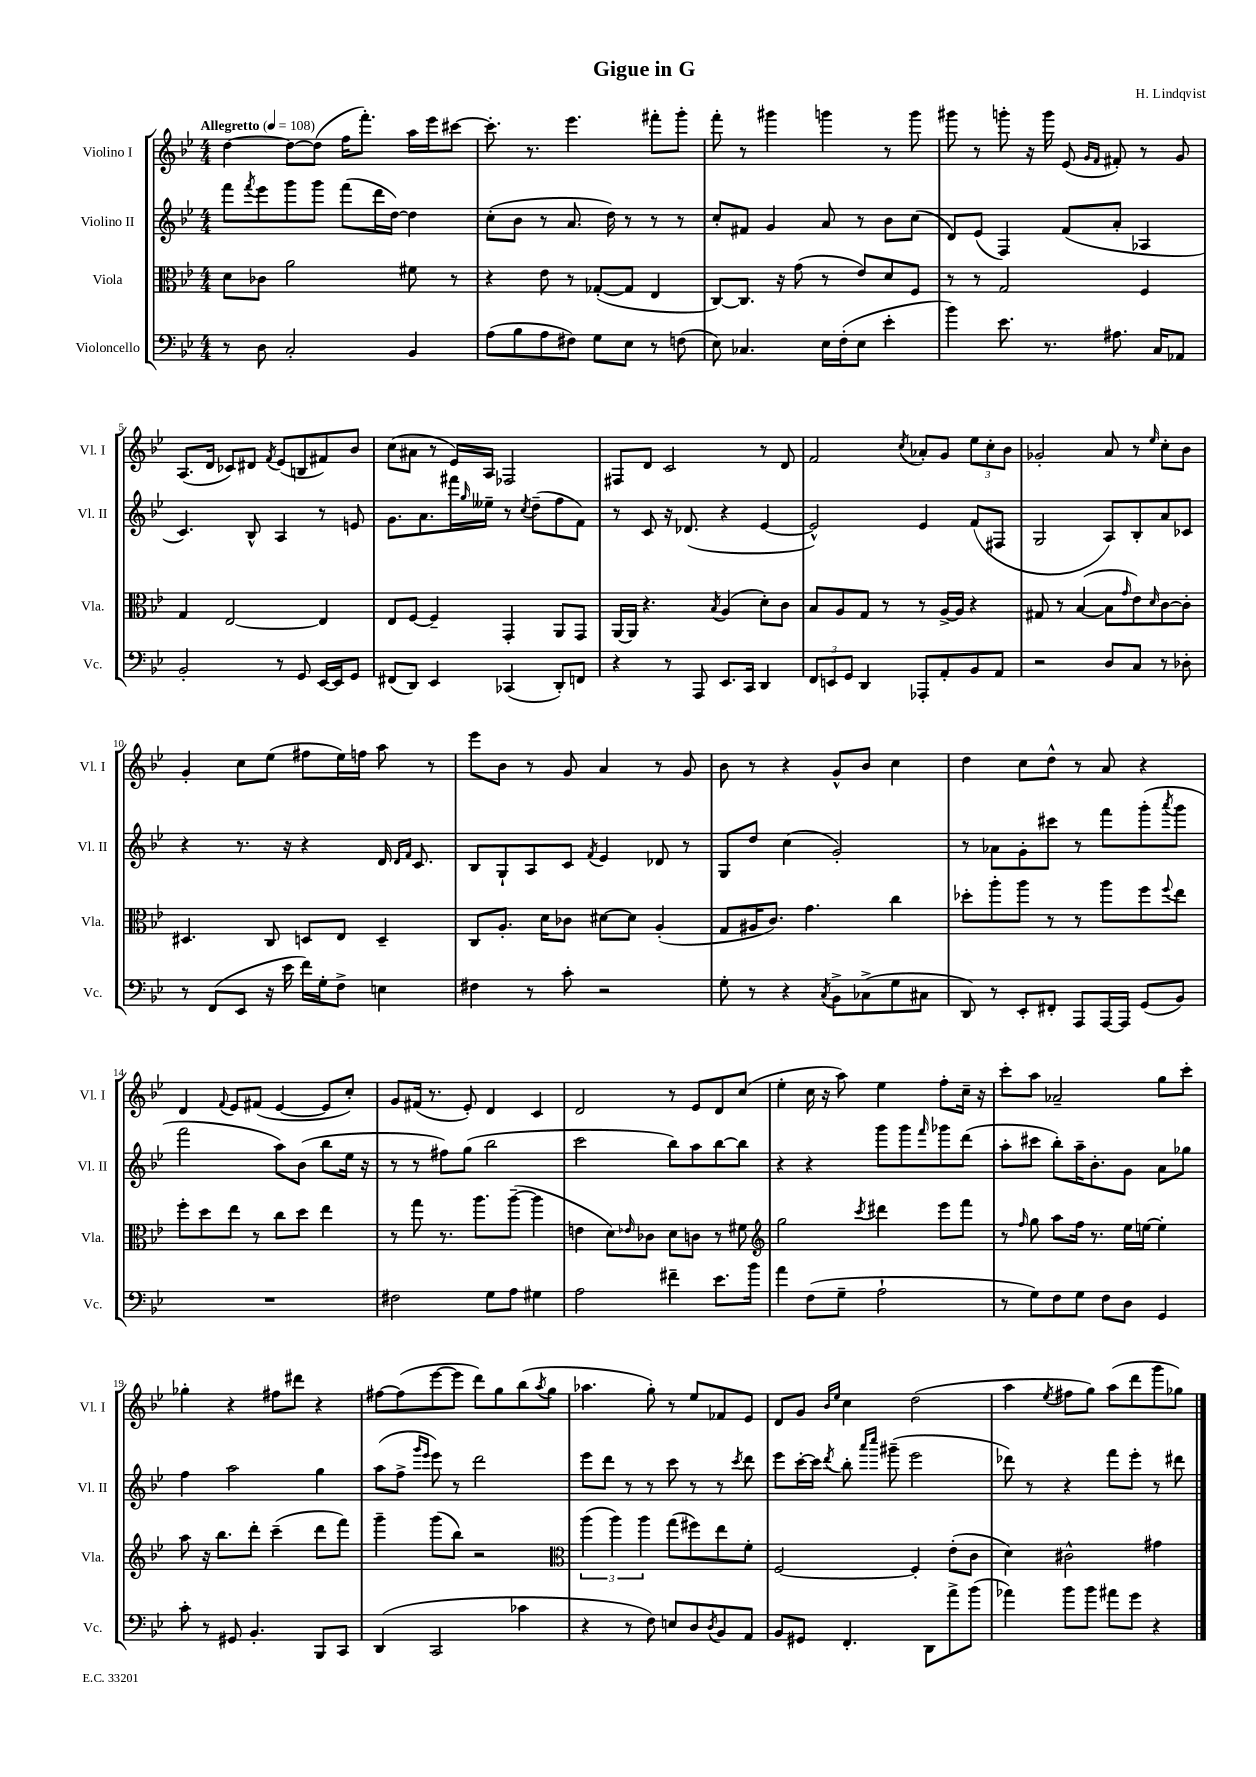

**kern	**kern	**kern	**kern
*part4	*part3	*part2	*part1
*staff4	*staff3	*staff2	*staff1
*I"Violoncello	*I"Viola	*I"Violino II	*I"Violino I
*I'Vc.	*I'Vla.	*I'Vl. II	*I'Vl. I
*clefF4	*clefC3	*clefG2	*clefG2
*k[b-e-]	*k[b-e-]	*k[b-e-]	*k[b-e-]
*M4/4	*M4/4	*M4/4	*M4/4
*MM108	*MM108	*MM108	*MM108
=1	=1	=1	=1
!	!	!	!LO:TX:a:B:t=Allegretto
8r	8d\L	8fff\L	[4dd\
.	.	8qfff/	.
8D\	8c-X\J	8eee-\	.
2C'/	2a\	8ggg\	8dd\L_
.	.	8ggg\J	(8dd\J]
.	.	(8fff\L	16ff\KL
.	.	.	8.fff'\J)
.	.	16ddd\L	.
.	.	[16dd\JJ)	.
4BB-/	8f#X\	4dd\]	16aa\LL
.	.	.	16eee-\J
.	8r	.	[8ccc#X\J
=2	=2	=2	=2
(8A\L	4r	(8cc'\L	8.ccc#'\]
8B-\	.	8b-\J	.
.	.	.	8.r
8A\	8e-\	8r	.
8F#X\J)	8r	8.a/	4.eee-\
8G\L	([8G-X'/L	.	.
.	.	16dd\)	.
8E-\J	8G-/J]	8r	.
8r	4E-/	8r	8fff#X'\L
(8Fn\	.	8r	8ggg'\J
=3	=3	=3	=3
8E-\)	[8C/L)	8cc'/L	8fff'\
4.C-X/	8.C/J]	8f#X/J	8r
.	.	4g/	4ggg#X\
.	16r	.	.
.	(8g\	.	.
16E-\LL	8r	8a/	4gggn\
(16F'\J	.	.	.
8E-\J	8e-/L)	8r	.
4e-'\	8d/	8b-\L	8r
.	8F/J	(8cc\J	8ggg\
=4	=4	=4	=4
4b-\)	8r	8d/L)	8ggg#X\
.	8r	(8e-/J	8r
8.e-\	2G/	4F/)	8gggn'\
.	.	.	16r
8.r	.	.	16ggg\
.	.	(8f/L	(8e-/
.	.	.	16qqg/LL
.	.	.	16qqf/JJ
8.A#X\	.	8a'/J	8f#X'/)
.	4F/	4A-X/	8r
16C/KL	.	.	.
8AA-X/J	.	.	8g/
!!LO:LB:g=z
=5	=5	=5	=5
2BB-'/	4G/	4.c/)	(8.A/L
.	.	.	16d/Jk
.	[2E-/	.	8c-X/L)
.	.	8B-^^/	8d#X/J
.	.	.	8qf/
8r	.	4A/	(8e-/L
8GG/	.	.	8Bn/
[16EE-/LL	4E-/]	8r	8f#X/)
16EE-/J]	.	.	.
8GG/J	.	8en/	8b-/J
=6	=6	=6	=6
(8FF#X/L	8E-/L	8.g\L	(8cc\L
8DD/J)	[8F/J	.	8a#X\J
.	.	8.a\	.
4EE-/	4F~/]	.	8r
.	.	16fff#X\L	16e-/LL)
.	.	16qqgg/	.
.	.	16ee--X~\JJ	16A/JJ
(4CC-X/	4GG'/	8r	2F-X/
.	.	8qcc/	.
.	.	(8dd~\L	.
8DD'/L)	8AA/L	8ff\	.
8FFn/J	8GG/J	8f\J)	.
=7	=7	=7	=7
4r	[16AA/LL	8r	8F#X/L
.	16AA/JJ]	.	.
.	4.r	8c/	8d/J
8r	.	16r	2c/
.	.	(8.d-X/	.
8AAA/	.	.	.
.	8qB-/	.	.
8.EE-/L	(4A/	4r	.
16CC/Jk	.	.	.
4DD/	8d'\L)	[4e-/	8r
.	8c\J	.	8d/
=8	=8	=8	=8
12FF/L	8B-/L	2e-^^/])	2f/
12EEn/	.	.	.
.	8A/	.	.
12GG/J	.	.	.
4DD/	8G/J	.	.
.	8r	.	.
.	.	.	8qcc/
8AAA-X'/L	8r	4e-/	8a-X'/L
8AA'/	[16A^/LL	.	8g/J
.	16A/JJ]	.	.
8BB-/	4r	(8f/L	12ee-\L
.	.	.	12cc'\
8AA/J	.	8F#X/J	.
.	.	.	12b-\J
=9	=9	=9	=9
2r	8G#X/	2G/	2g-X'/
.	8r	.	.
.	([4B-/	.	.
8D/L	8B-\L]	8A/L)	8a/
.	16qqg/	.	.
8C/J	8e-\)	8B-'/	8r
.	16qqd/	.	16qqee-/
8r	[8c\	8a/	8cc'\L
8D-X'\	8c'\J]	8c-X/J	8b-\J
!!LO:LB:g=z
=10	=10	=10	=10
8r	4.D#X/	4r	4g'/
(8FF/L	.	.	.
8EE-/J	.	8.r	8cc\L
16r	8C/	.	(8ee-\J
16e-\	.	16r	.
16f\LL)	8Dn/L	4r	8ff#X\L
16G'\J	.	.	.
8F^\J	8E-/J	.	16ee-\L)
.	.	.	16ffn\JJ
4En\	4D~/	16d/	8aa\
.	.	16qqd/LL	.
.	.	16qqf/JJ	.
.	.	8.c/	.
.	.	.	8r
=11	=11	=11	=11
4F#X\	8C/L	8B-/L	8eee-\L
.	8.A'/J	8G`/	8b-\J
8r	.	8A/	8r
.	16d\KL	.	.
8c'\	8c-X\J	8c/J	8g/
.	.	8qf/	.
2r	[8d#X\L	4e-/	4a/
.	8d#\J]	.	.
.	(4A'/	8d-X/	8r
.	.	8r	8g/
=12	=12	=12	=12
8G'\	8G/L	8G/L	8b-\
8r	16A#X/K	8dd/J	8r
.	8.c/J)	.	.
4r	.	(4cc\	4r
.	4.g\	.	.
8qC/	.	.	.
8BB-^\L	.	2g'/)	8g^^/L
(8C-X^\	.	.	8b-/J
8G\	4cc\	.	4cc\
8C#X\J	.	.	.
=13	=13	=13	=13
8DD/)	8dd-X'\L	8r	4dd\
8r	8aa'\	8a-X\L	.
8EE-'/L	8aa\J	8g'\	8cc\L
8FF#X'/J	8r	8ccc#X\J	8dd^^\J
8AAA/L	8r	8r	8r
[16AAA/L	8aa\L	8fff\L	8a/
16AAA/JJ]	.	.	.
(8GG/L	8ff\	(8ggg'\	4r
.	8qqff/	8qaaa/	.
8BB-/J)	8ee-\J	8ggg\J	.
!!LO:LB:g=z
=14	=14	=14	=14
1r	8ff'\L	2fff\	4d/
.	8dd\	.	.
.	.	.	8qqf/
.	8ee-\J	.	8e-/L
.	8r	.	(8f#X/J
.	8cc\L	8aa\L)	[4e-/
.	8dd\J	(8b-\J	.
.	4ee-\	8bb-\L	8e-/L]
.	.	16ee-\Jk	8cc'/J)
.	.	16r	.
=15	=15	=15	=15
2F#X\	8r	8r	8g/L
.	8gg\	8r	(16f#X/Jk
.	.	.	8.r
.	8.r	8ff#X\L)	.
.	.	(8gg\J	8e-'/)
.	8.aa\L	.	.
8G\L	.	2bb-\	4d/
8A\J	([8aa~\J	.	.
4G#X\	4aa\]	.	4c/
=16	=16	=16	=16
2A\	4en\	2ccc\	2d/
.	8d\L)	.	.
.	16qqe-X/	.	.
.	8c-X\J	.	.
4f#X~\	8d\L	8bb-\L)	8r
.	8cn\J	8aa\	8e-/L
8.e-\L	8r	[8bb-\	8d/
.	8f#X\	8bb-\J]	(8cc/J
16b-\Jk	.	.	.
=17	=17	=17	=17
*	*clefG2	*	*
4a\	2gg\	4r	4ee-'\
(8F\L	.	4r	16cc\
.	.	.	16r
8G~\J	.	.	8aa\)
.	8qccc/	.	.
2A`\	4ddd#X\	8ggg\L	4ee-\
.	.	8ggg\	.
.	.	16qqfff/	.
.	8eee-\L	8ggg-X\	8ff'\L
.	8fff\J	(8ddd\J	16cc~\Jk
.	.	.	16r
=18	=18	=18	=18
8r	8r	8aa'\L	8ccc'\L
.	16qqff/	.	.
8G\L)	8gg\	8ccc#X\J	8aa\J
8F\	8aa\L	8bb-'\L)	2a-X~/
8G\J	16ff\Jk	16aa~\K	.
.	8.r	8.b-'\	.
8F\L	.	.	.
8D\J	16ee-\LL	8g\J	.
.	[16een\JJ	.	.
4GG/	4ee'\]	8a\L	8gg\L
.	.	8gg-X\J	8ccc'\J
!!LO:LB:g=z
=19	=19	=19	=19
8c'\	8aa\	4ff\	4gg-X'\
8r	16r	.	.
.	8.bb-\L	.	.
8GG#X/	.	2aa\	4r
4.BB-'/	8ddd'\J	.	.
.	(4ccc~\	.	8ff#X\L
.	.	.	8ddd#X\J
8BBB-/L	8ddd\L	4gg\	4r
8CC/J	8fff\J)	.	.
=20	=20	=20	=20
(4DD/	4ggg~\	(8aa\L	[8ff#X\L
.	.	8ff^\J	(8ff#\]
.	.	16qqggg/LL	.
.	.	16qqeee-/JJ	.
2CC/	(8ggg\L	8eee-\)	[8eee-\
.	8bb-\J)	8r	8eee-\J]
.	2r	2ddd\	8ddd\L)
.	.	.	8gg\
4c-X\	.	.	(8bb-\
.	.	.	8qaa/
.	.	.	8gg\J
=21	=21	=21	=21
*	*clefC3	*	*
4r	(6aa\	8eee-\L	4.aa-X\
.	.	8ddd\J	.
.	6aa\)	.	.
8r	.	8r	.
.	6aa\	.	.
8F\)	.	8r	8gg'\)
8En/L	(8gg\L	8ccc\	8r
8D/	8ff#X\)	8r	8ee-/L
8qD/	.	.	.
8BB-/	8ee-\	8r	8f-X/
.	.	8qccc/	.
8AA/J	8f'\J	8ddd\	8e-/J
=22	=22	=22	=22
8BB-/L	[2F/	8eee-\L	8d/L
8GG#X/J	.	[16ccc'\L	8g/J
.	.	16ccc\JJ]	.
.	.	.	16qqb-/LL
.	.	8qddd/	16qqee-/JJ
4.FF'/	.	8bb-'\	4cc\
.	.	16qqaaa/LL	.
.	.	16qqcccc/JJ	.
.	.	(8ggg#X~\	.
.	4F'/]	2eee-\	(2dd\
8DD\L	.	.	.
8a^\	(8e-'\L	.	.
(8b-\J	8c\J	.	.
=23	=23	=23	=23
4a-X\)	4d\)	8ddd-X\)	4aa\
.	.	8r	.
.	.	.	8qee-/
8b-\L	2c#X^^\	4r	8ff#X\L
8b-\J	.	.	8gg\J)
8a#X\L	.	8fff\L	(8aa\L
8g\J	.	8eee-'\J	8ddd\
4r	4g#X\	8r	8ggg\
.	.	8ddd#X\	8gg-X\J)
==	==	==	==
*-	*-	*-	*-
